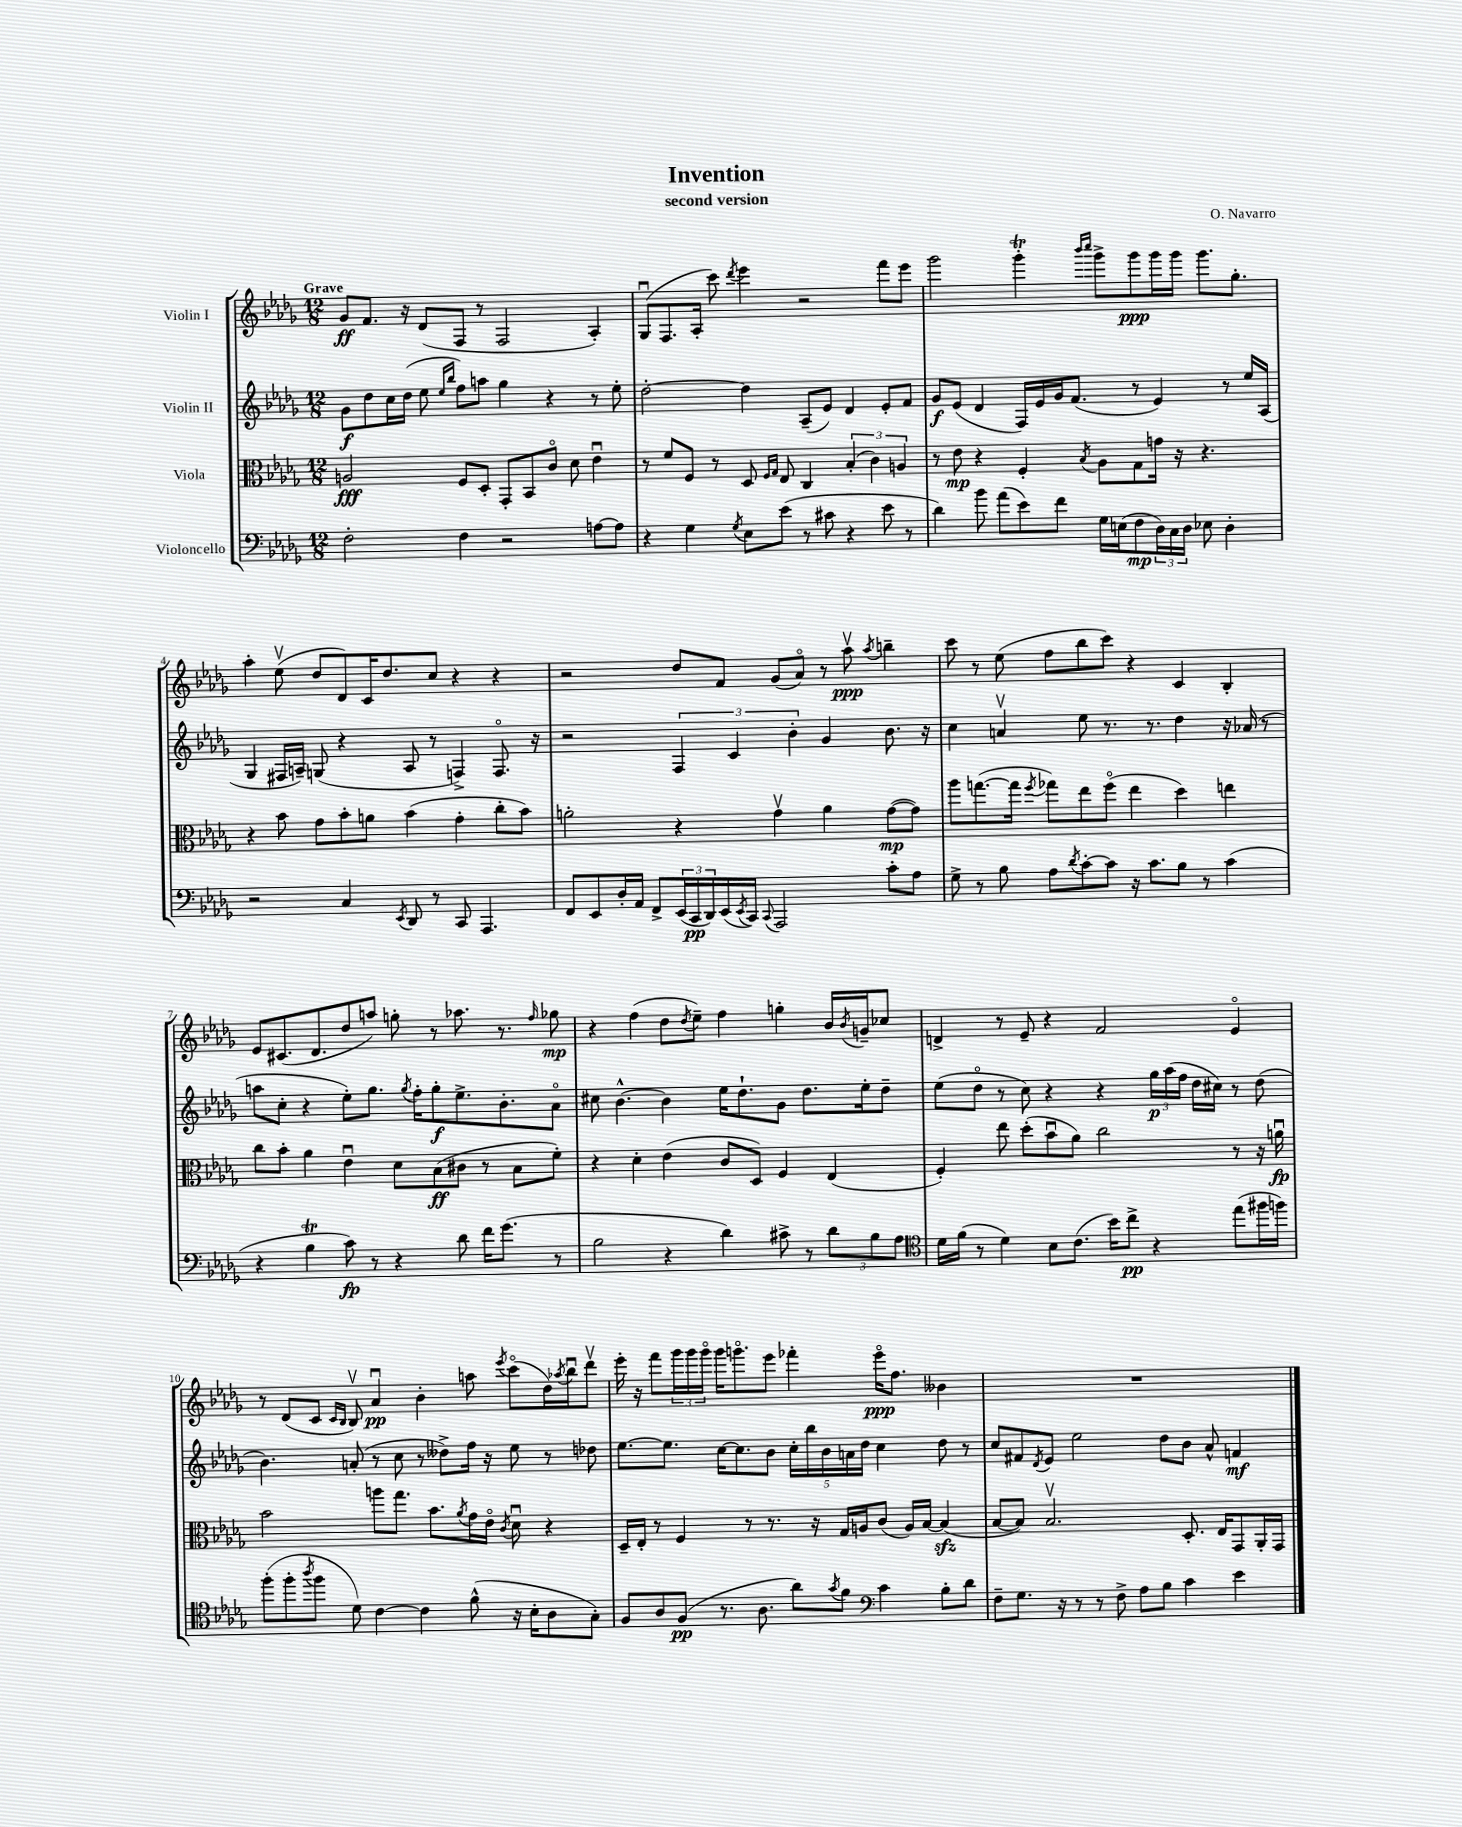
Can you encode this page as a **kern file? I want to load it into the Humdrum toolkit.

**kern	**kern	**kern	**kern
*staff4	*staff3	*staff2	*staff1
*clefF4	*clefC3	*clefG2	*clefG2
*k[b-e-a-d-g-]	*k[b-e-a-d-g-]	*k[b-e-a-d-g-]	*k[b-e-a-d-g-]
*M12/8	*M12/8	*M12/8	*M12/8
2F'	2A	8g-	8g-
.	.	8dd-	8.f
.	.	16cc	.
.	.	(16dd-	16r
.	.	8ee-	(8d-
.	.	16qqee-	.
.	.	16qqbb-	.
4F	8F	8ff)	8F
.	8D-'	8aa	8r
2r	8GG-'	4gg-	2F
.	8BB-	.	.
.	8co	4r	.
.	8d-	.	.
[8A	4e-u	8r	4A-')
8A]	.	8ee-'	.
=	=	=	=
4r	8r	[2dd-'	(8G-u
.	8f	.	8.F
4G-	8F	.	.
.	.	.	16A-'
.	8r	.	8ccc)
8qG-	.	.	8qddd-
8E-	8D-	4dd-]	4eee-
.	16qqF	.	.
.	16qqG-	.	.
(8e-	8E-	.	.
8r	4C	(8A-~	2r
8c#	.	8e-)	.
4r	(6B-'	4d-	.
.	6c)	.	.
8e-	.	8e-'	8fff
.	6A	.	.
8r	.	8f	8eee-
=	=	=	=
4d-)	8r	8g-	2ggg-
.	8e-	(8e-	.
8b-	4r	4d-	.
(8a-	.	.	.
8e-)	4F'	16F)	4ggg-'
.	.	16e-	.
8f	.	16g-	.
.	.	(8.f	.
.	.	.	16qqbbb-
.	8qB-	.	16qqcccc
16G-	8A-	.	8ggg-^
(16E	.	.	.
8F	8G-	8r	8ggg-
24D-)	16g	4e-)	16ggg-
24C	.	.	.
.	16r	.	16ggg-
24D-	.	.	.
8E-	4.r	.	8.ggg-
4D-'	.	8r	.
.	.	.	8.gg-'
.	.	16ee-	.
.	.	(16A-	.
=	=	=	=
2r	4r	4G-	4aa-'
.	8b-	16F#	(8ee-v
.	.	16A~)	.
.	8g-	(8G	8dd-
4C	8b-'	4r	8d-)
.	8a	.	16c
.	.	.	8.dd-
8qEE-	.	.	.
8DD-	(4b-	8A	.
8r	.	8r	8cc
8CC	4g-'	4F^)	4r
4.AAA-	.	.	.
.	8cc'	8.Fo	4r
.	8b-)	.	.
.	.	16r	.
=	=	=	=
8FF	2a'	2r	2r
8EE-	.	.	.
16D-'	.	.	.
16AA-	.	.	.
8FF^	.	.	.
(24EE-	4r	6F	8dd-
24CC	.	.	.
24DD-)	.	.	.
(16EE-	.	.	8f
.	.	6c	.
8qEE-	.	.	.
16CC)	.	.	.
8qqCC	.	.	.
2AAA-	4g-v	.	(8g-
.	.	6b-'	.
.	.	.	8a-o)
.	4a	4g-	8r
.	.	.	8aa-v
.	.	.	8qaa-
8c'	([8g-	8.b-	4bb~
8A-	8g-])	.	.
.	.	16r	.
=	=	=	=
8G-^	8aa-	4cc	8ccc
8r	([8.gg	.	8r
8B-	.	4av	(8ee-
.	16gg]	.	.
.	8qff	.	.
8A-	8gg-)	.	8ff
8qd-	.	.	.
[8c'	8ee-	8ee-	8bb-
8c]	(8ffo	8.r	8ccc)
16r	4ee-	.	4r
8.c	.	8.r	.
8B-	4dd-)	4dd-	4c
8r	.	.	.
(4c	4ee	16r	4B-'
.	.	(16a-	.
.	.	8r	.
=	=	=	=
4r	8cc	8aa	8e-
.	8b-'	8cc'	(8.c#
4B-	4a-	4r	.
.	.	.	8.d-
8c)	4e-u	8ee-')	8dd-
8r	.	8.gg-	8aa)
4r	8d-	.	8gg'
.	.	8qgg-	.
.	.	16ff'	.
.	(8B-	8gg-'	8r
8d-	8c#	8.ee-^	8.aa-
16f	8r	.	.
(8.g-	.	8.b-'	8.r
.	8B-	.	.
.	.	.	16qqff
8r	8f')	8a-o	8gg-
=	=	=	=
2B-	4r	8cc#	4r
.	.	[4.b-^^	.
.	4d-'	.	(4ff
4r	(4e-	4b-]	8dd-
.	.	.	8qdd-
.	.	.	8ee-~)
4d-)	8c	16ee-	4ff
.	.	8.dd-`	.
.	8D-)	.	.
8c#^	4F	8g-	4gg'
8r	.	8.dd-	.
12d-	(4E-	.	16b-
.	.	.	8qb-
.	.	16ee-'	16g~
12B-	.	.	.
.	.	8dd-~	8cc-
12A-	.	.	.
=	=	=	=
*clefC4	*	*	*
16d-	4F')	(8ee-	4d^
(16f	.	.	.
8r	.	8dd-o	.
4d-)	8ee-	8r	8r
.	(8dd-'	8cc)	8e-~
8B-	8b-u	4r	4r
(8.c	8a-)	.	.
.	2cc	4r	2f
16b-)	.	.	.
8cc^	.	.	.
4r	.	24gg-	.
.	.	(24aa-	.
.	.	24ff	.
.	.	16dd-	.
.	.	16cc#)	.
(8ee-	8r	8r	4e-o
16ff#	16r	(8dd-	.
16ff)	16au	.	.
=	=	=	=
(8ff'	2b-	4.b-)	8r
8ff'	.	.	(8d-
8qaa-	.	.	.
8ff	.	.	8c
.	.	.	16qqc
.	.	.	16qqB-
8d-)	.	(8a'	8B-v)
[4c	8aa	8r	4a-u
.	8.gg-	8cc	.
4c]	.	8r	4b-'
.	8.b-	.	.
.	.	8dd--^)	.
.	8qa-	.	.
(8f^^	16g-	16ff	8aa
.	16e-o	16r	.
.	8qc	.	8qeee-
16r	8d-u	8ee-	(8ccco
16B-'	.	.	.
8A-	4r	8r	16dd-)
.	.	.	8qaa-
.	.	.	16bb-u
8G-')	.	8dd-	8ddd-v
=	=	=	=
8F	16D-~	[8.ee-	16eee-'
.	16E-'	.	16r
8A-	8r	.	8fff
.	.	8.ee-]	.
(8F	4F	.	24ggg-
.	.	.	24ggg-
.	.	.	24ggg-o
8.r	.	[16cc	16ggg-
.	.	8.cc]	8.gggo
.	8r	.	.
8.A-	.	.	.
.	8.r	8b-	8eee-
8a-)	.	20cc'	4fff-'
.	.	20bb-	.
.	16r	.	.
.	.	20b-	.
8qg-	.	.	.
8f	16G-	.	.
.	.	20a	.
.	16A	.	.
.	.	20dd-	.
*clefF4	*	*	*
4c	(8c	4cc	16eee-o
.	.	.	8.ff
.	16A)	.	.
.	[16B-	.	.
8B-'	(4B-]	8dd-	4b--
8d-	.	8r	.
=	=	=	=
8F~	[8B-	8cc	1.r
8.G-	8B-])	8f#	.
.	.	8qd-	.
.	2.B-v	8e-	.
16r	.	.	.
8r	.	2ee-	.
8r	.	.	.
8F^	.	.	.
8A-	.	.	.
8B-	.	8dd-	.
4c	8.D-'	8b-	.
.	.	8a-^^	.
.	16E-	.	.
4e-	8GG-	4f	.
.	16AA-'	.	.
.	16GG-	.	.
==	==	==	==
*-	*-	*-	*-
